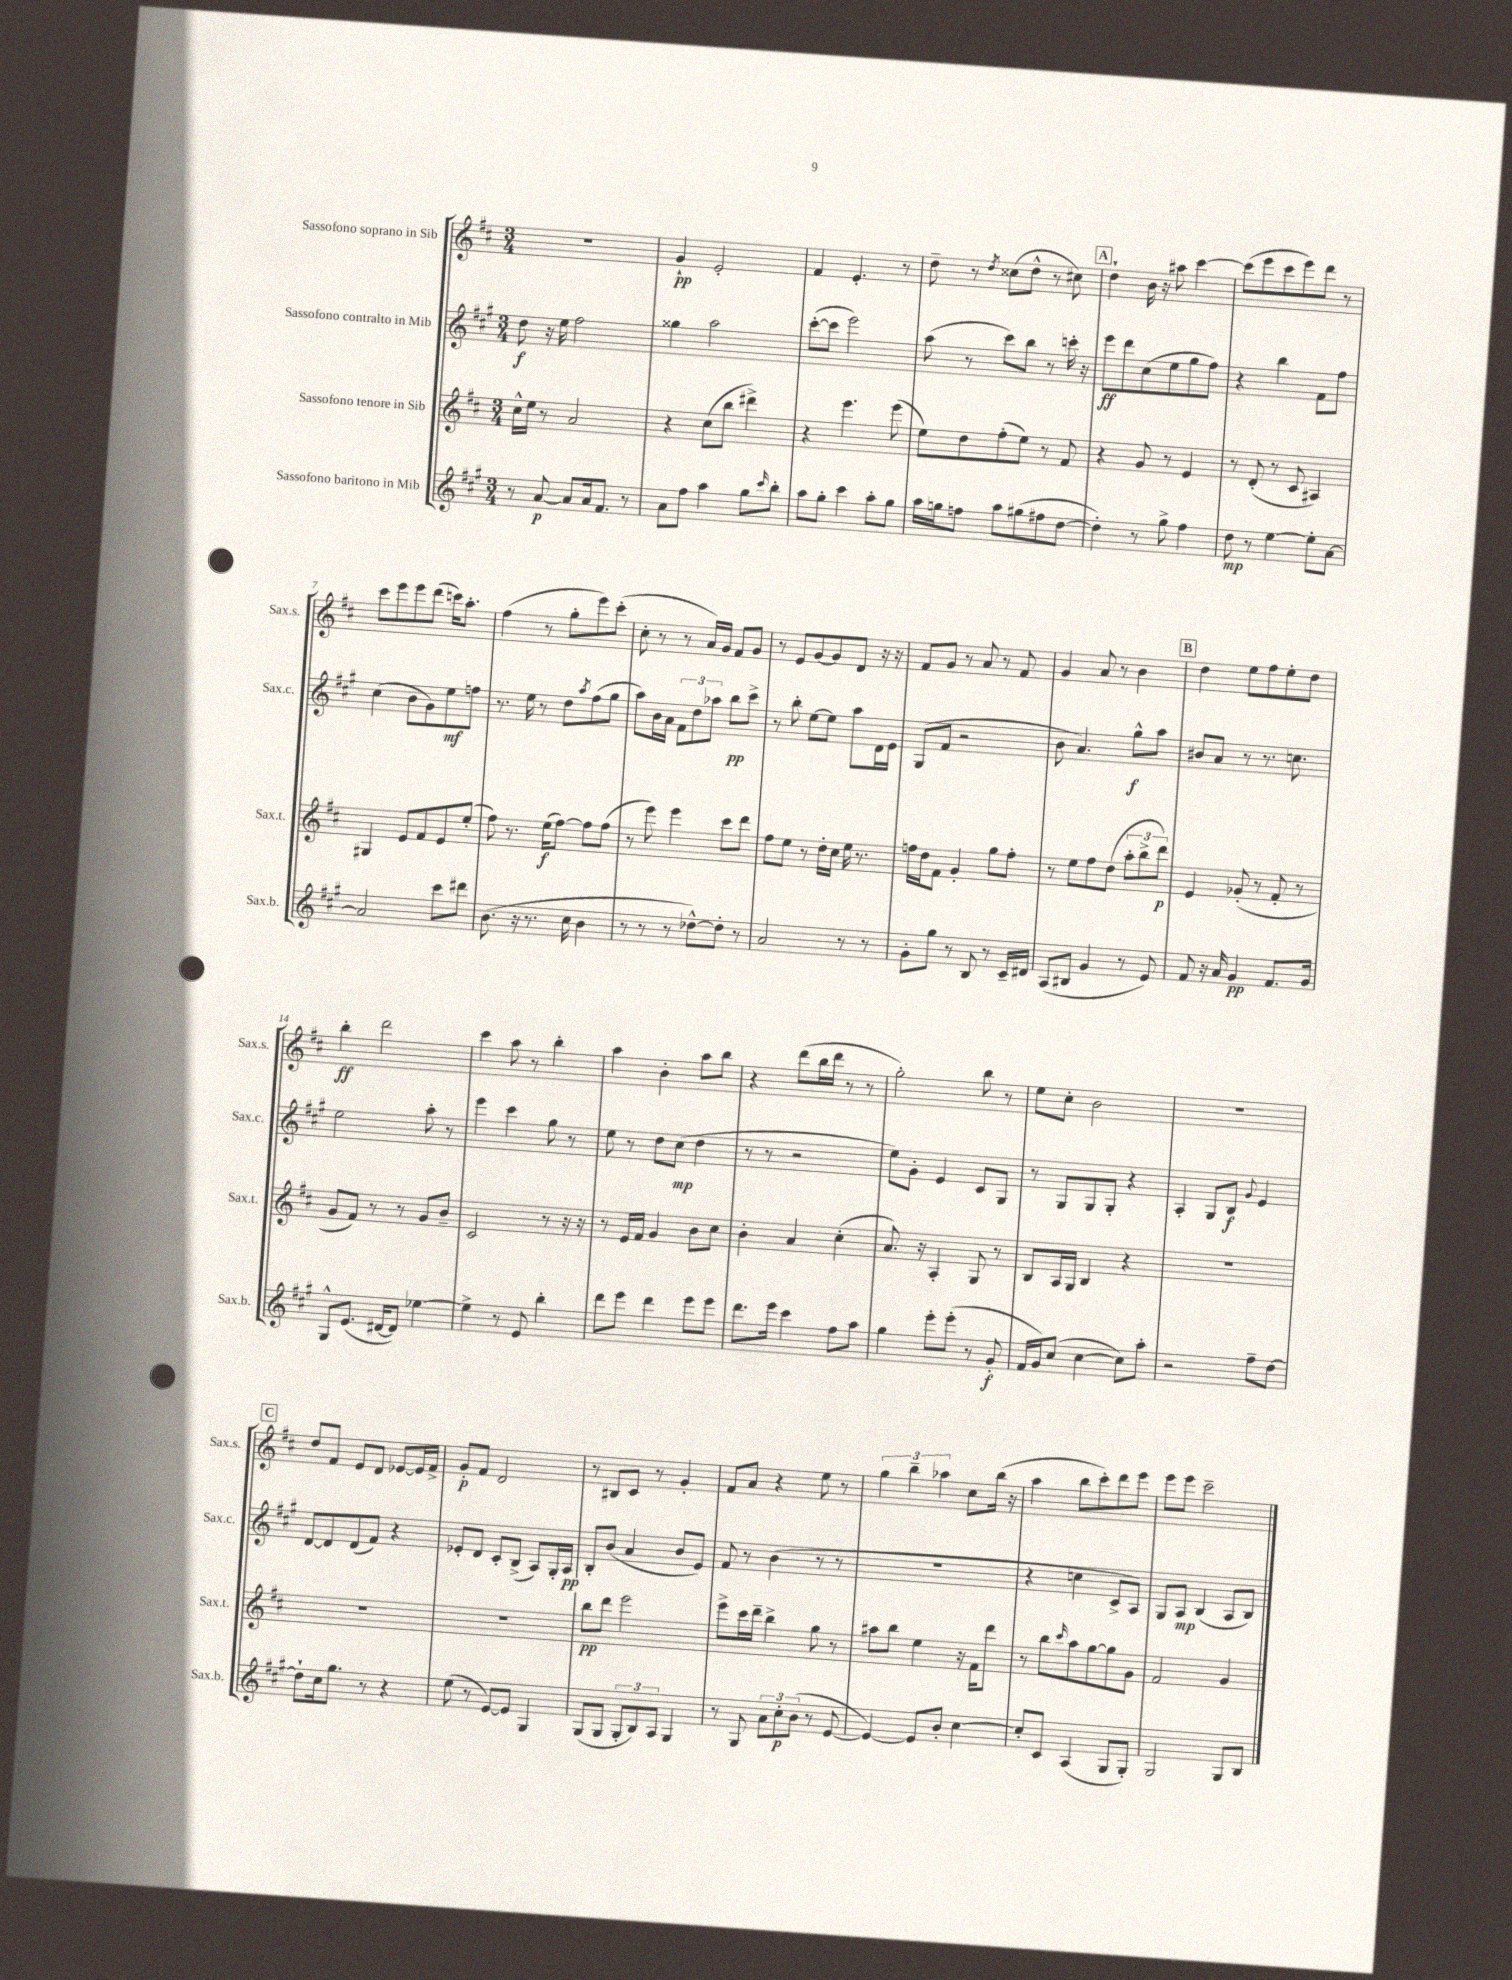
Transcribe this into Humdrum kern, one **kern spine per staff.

**kern	**dynam	**kern	**dynam	**kern	**dynam	**kern	**dynam
*part4	*part4	*part3	*part3	*part2	*part2	*part1	*part1
*staff4	*staff4	*staff3	*staff3	*staff2	*staff2	*staff1	*staff1
*I"Sassofono baritono in Mib	*	*I"Sassofono tenore in Sib	*	*I"Sassofono contralto in Mib	*	*I"Sassofono soprano in Sib	*
*I'Sax.b.	*	*I'Sax.t.	*	*I'Sax.c.	*	*I'Sax.s.	*
*clefG2	*	*clefG2	*	*clefG2	*	*clefG2	*
*k[f#c#g#]	*	*k[f#c#]	*	*k[f#c#g#]	*	*k[f#c#]	*
*M3/4	*	*M3/4	*	*M3/4	*	*M3/4	*
=1	=1	=1	=1	=1	=1	=1	=1
8r	.	16cc#^^\LL	.	8dd\	f	2.r	.
.	.	16ee\JJ	.	.	.	.	.
[8a/	p	8r	.	16r	.	.	.
.	.	.	.	16ee\	.	.	.
8a/L]	.	2a/	.	2ff#\	.	.	.
16a/k	.	.	.	.	.	.	.
8.f#/J	.	.	.	.	.	.	.
8r	.	.	.	.	.	.	.
=2	=2	=2	=2	=2	=2	=2	=2
8a\L	.	4r	.	4gg##X\	.	4g`/	pp
8ff#\J	.	.	.	.	.	.	.
4aa\	.	(8cc#\L	.	2aa\	.	2e'/	.
.	.	8bb\J	.	.	.	.	.
8gg#\L	.	4ddd#X^\)	.	.	.	.	.
16qqccc#/	.	.	.	.	.	.	.
8bb'\J	.	.	.	.	.	.	.
=3	=3	=3	=3	=3	=3	=3	=3
8aa\L	.	4r	.	([8ccc#'\L	.	4f#/	.
8gg#'\J	.	.	.	8ccc#\J]	.	.	.
4ccc#\	.	4.eee\	.	2eee\)	.	4.e'/	.
8aa'\L	.	.	.	.	.	.	.
8gg#\J	.	(8eee\	.	.	.	8r	.
=4	=4	=4	=4	=4	=4	=4	=4
16aa\LL	.	8ee\L)	.	(8aa\	.	8dd~\	.
16ggn\J	.	.	.	.	.	.	.
8ffn\J	.	8dd\	.	8r	.	8r	.
.	.	.	.	.	.	8qdd/	.
8aa\L	.	(8ff#'\	.	8ccc#\L)	.	(8cc##X\L	.
(8gg#X\	.	8ee\J)	.	8bb\J	.	8dd^^\J	.
8ff#X\	.	8r	.	8r	.	8r	.
[8dd\J	.	8f#/	.	16cccn'\	.	8cc#X\)	.
.	.	.	.	16r	.	.	.
!!LO:REH:place=s1:t=A
=5	=5	=5	=5	=5	=5	=5	=5
4dd'\])	.	4r	.	8eee\L	ff	4dd`\	.
.	.	.	.	8ddd\	.	.	.
8r	.	8g/	.	(8cc#\	.	16b\	.
.	.	.	.	.	.	16r	.
8gg#^\	.	8r	.	8ee\	.	8aa#X\	.
4ff#\	.	4e/	.	8gg#\	.	[4ccc#\	.
.	.	.	.	8ff#\J)	.	.	.
=6	=6	=6	=6	=6	=6	=6	=6
8dd\	mp	8r	.	4r	.	(8ccc#\L]	.
8r	.	(8d'/	.	.	.	8eee\	.
[4ee\	.	8r	.	4bb\	.	8ccc#\	.
.	.	8c#/	.	.	.	8eee\)	.
8ee'\L]	.	4A#X/)	.	8f#\L	.	8ddd\J	.
[8a\J	.	.	.	8ff#\J	.	8r	.
!!LO:LB:g=z
=7	=7	=7	=7	=7	=7	=7	=7
2a/]	.	4G#X/	.	(4cc#\	.	8ccc#\L	.
.	.	.	.	.	.	8eee\	.
.	.	8e/L	.	8b\L	.	8eee\	.
.	.	8f#/	.	8g#\)	.	(8ddd\J	.
8ccc#\L	.	8e/	.	8ee\	mf	16cccn\KL)	.
.	.	.	.	.	.	8.aa'\J	.
8ddd#X\J	.	(8ee'/J	.	8ffn\J	.	.	.
=8	=8	=8	=8	=8	=8	=8	=8
(8.b\	.	8ff#\)	.	8.r	.	(4ff#\	.
.	.	8.r	.	.	.	.	.
16r	.	.	.	16ee\	.	.	.
8.r	.	.	.	8r	.	8r	.
.	.	(16ee\KL	f	.	.	.	.
.	.	[8ff#\J)	.	8dd\L	.	8gg'\L	.
16cc#\	.	.	.	.	.	.	.
.	.	.	.	8qaa/	.	.	.
4b\	.	8ff#\L]	.	(8ff#\	.	8eee\)	.
.	.	(8ff#\J	.	8gg#\J	.	(8ccc#'\J	.
=9	=9	=9	=9	=9	=9	=9	=9
8r	.	8r	.	8aa\L)	.	8cc#'\	.
8r	.	8eee\)	.	16b\L	.	8r	.
.	.	.	.	16a\JJ	.	.	.
8r	.	4eee\	.	12f#\L	.	8r	.
.	.	.	.	12dd\	.	.	.
[8dd-X^^\L)	.	.	.	.	.	16a/LL)	.
.	.	.	.	12aa-X\J	.	.	.
.	.	.	.	.	.	16g/JJ	.
8dd-'\J]	.	8ccc#\L	.	8bb\L	pp	8f#/L	.
8r	.	8ddd\J	.	8ccc#^\J	.	8g/J	.
=10	=10	=10	=10	=10	=10	=10	=10
2a/	.	8ff#\L	.	8r	.	8r	.
.	.	8ee\J	.	8bb'\	.	8e/L	.
.	.	8r	.	[8ee\L	.	[8g/	.
.	.	16dd'\LL	.	8ee\J]	.	8g/]	.
.	.	16cc#\JJ	.	.	.	.	.
8r	.	16ee\	.	8aa\L	.	8d/J	.
.	.	8.r	.	.	.	.	.
8r	.	.	.	16d\L	.	16r	.
.	.	.	.	16e\JJ	.	16r	.
=11	=11	=11	=11	=11	=11	=11	=11
8g#'\L	.	16ffn\LL	.	(8G#/L	.	8f#/L	.
.	.	16dd\J	.	.	.	.	.
8gg#\J	.	8f#\J	.	8f#/J	.	8g/J	.
8r	.	4g'/	.	2r	.	8r	.
8B/	.	.	.	.	.	8a/	.
8r	.	8gg\L	.	.	.	8r	.
16c#~/LL	.	8ff'\J	.	.	.	8f#/	.
16d#X/JJ	.	.	.	.	.	.	.
=12	=12	=12	=12	=12	=12	=12	=12
(8A/L	.	8r	.	8b\	.	4g/	.
8B#X/J	.	8ee\L	.	4.a/)	.	.	.
4g#/	.	8ff#\	.	.	.	8a/	.
.	.	(8dd\J	.	.	.	8r	.
8r	.	12aa'\L	.	8gg#^^\L	f	4b\	.
.	.	12bb^\	.	.	.	.	.
8e/)	.	.	.	8aa\J	.	.	.
.	.	12ddd\J)	p	.	.	.	.
!!LO:REH:place=s1:t=B
=13	=13	=13	=13	=13	=13	=13	=13
8f#/	.	4e/	.	8b#X/L	.	4dd\	.
16r	.	.	.	8a/J	.	.	.
16a/	.	.	.	.	.	.	.
4g#/	pp	(8g-X'/	.	8r	.	8ee\L	.
.	.	8r	.	8.r	.	8ff#\	.
8.f#/L	.	8f#'/	.	.	.	8ee'\	.
.	.	.	.	8.ccn\	.	.	.
.	.	8r	.	.	.	8dd\J	.
16g#/Jk	.	.	.	.	.	.	.
!!LO:LB:g=z
=14	=14	=14	=14	=14	=14	=14	=14
8G#^^/L	.	8g/L	.	2ee\	.	4bb'\	ff
(8.e/J	.	8f#/J)	.	.	.	.	.
.	.	8r	.	.	.	2ddd\	.
[16d#X/KL	.	.	.	.	.	.	.
8d#/J])	.	8r	.	.	.	.	.
[4ee-X\	.	8g/L	.	8aa'\	.	.	.
.	.	8b~/J	.	8r	.	.	.
=15	=15	=15	=15	=15	=15	=15	=15
4ee-^\]	.	2c#/	.	4eee\	.	4ccc#\	.
8r	.	.	.	4ccc#\	.	8aa\	.
8e/	.	.	.	.	.	8r	.
4bb'\	.	8r	.	8gg#\	.	4bb'\	.
.	.	16r	.	8r	.	.	.
.	.	16r	.	.	.	.	.
=16	=16	=16	=16	=16	=16	=16	=16
8ddd\L	.	8r	.	8ee\	.	4aa\	.
8eee\J	.	16e/LL	.	8r	.	.	.
.	.	16f#/JJ	.	.	.	.	.
4ddd\	.	4g/	.	8dd\L	.	4b'\	.
.	.	.	.	(8cc#\J	mp	.	.
8eee\L	.	8b\L	.	4dd\	.	8aa\L	.
8eee\J	.	8cc#\J	.	.	.	8bb\J	.
=17	=17	=17	=17	=17	=17	=17	=17
8.ddd\L	.	4b'\	.	8r	.	4r	.
.	.	.	.	8r	.	.	.
16eee\Jk	.	.	.	.	.	.	.
4ccc#\	.	4a/	.	2r	.	(8ddd\L	.
.	.	.	.	.	.	16bb\L	.
.	.	.	.	.	.	16ddd\JJ	.
8ff#\L	.	(4cc#'\	.	.	.	8r	.
8aa\J	.	.	.	.	.	8r	.
=18	=18	=18	=18	=18	=18	=18	=18
4gg#\	.	8.a/)	.	8ee\L)	.	2gg'\)	.
.	.	.	.	8g#'\J	.	.	.
.	.	16r	.	.	.	.	.
8eee'\L	.	4A'/	.	4e/	.	.	.
(8eee'\J	.	.	.	.	.	.	.
8r	.	8G/	.	8c#/L	.	8bb\	.
8g#'/	f	8r	.	8G#/J	.	8r	.
=19	=19	=19	=19	=19	=19	=19	=19
16f#/LL	.	8B/L	.	8r	.	8ee\L	.
16g#/J)	.	.	.	.	.	.	.
(8cc#/J	.	16A/L	.	8G#/L	.	8cc#'\J	.
.	.	16G/JJ	.	.	.	.	.
[4cc#\	.	4B/	.	8G#/	.	2b\	.
.	.	.	.	8G#'/J	.	.	.
8cc#\L])	.	4r	.	4r	.	.	.
8aa'\J	.	.	.	.	.	.	.
=20	=20	=20	=20	=20	=20	=20	=20
2r	.	2.r	.	4A'/	.	2.r	.
.	.	.	.	8G#/L	.	.	.
.	.	.	.	8B/J	f	.	.
.	.	.	.	8qqg#/	.	.	.
8ff#~\L	.	.	.	4e/	.	.	.
[8dd\J	.	.	.	.	.	.	.
!!LO:LB:g=z
!!LO:REH:place=s1:t=C
=21	=21	=21	=21	=21	=21	=21	=21
8dd`\L]	.	2.r	.	[8d/L	.	8dd/L	.
16cc#\k	.	.	.	8d/]	.	8f#/J	.
8.gg#\J	.	.	.	.	.	.	.
.	.	.	.	(8d/	.	8e/L	.
8r	.	.	.	8f#/J)	.	8d/J	.
4r	.	.	.	4r	.	[8e-X/L	.
.	.	.	.	.	.	16e-/L]	.
.	.	.	.	.	.	16f#^/JJ	.
=22	=22	=22	=22	=22	=22	=22	=22
(8ee\	.	2.r	.	8e-X'/L	.	8g'/L	p
8r	.	.	.	8d/J	.	8f#/J	.
[8e/L)	.	.	.	8c#'/L	.	2d/	.
8e/J]	.	.	.	(8B^/J	.	.	.
4G#/	.	.	.	8A/L)	.	.	.
.	.	.	.	16G#'/L	.	.	.
.	.	.	.	16A/JJ	pp	.	.
=23	=23	=23	=23	=23	=23	=23	=23
(8G#/L	.	8bb\L	pp	8B'/L	.	8r	.
8G#/J	.	8ddd\J	.	(8b/J	.	8B#X/L	.
12G#'/L	.	2eee\	.	4a/	.	8c#/J	.
12B/)	.	.	.	.	.	.	.
.	.	.	.	.	.	8r	.
12A/J	.	.	.	.	.	.	.
4G#/	.	.	.	8b/L	.	4g'/	.
.	.	.	.	8e/J)	.	.	.
=24	=24	=24	=24	=24	=24	=24	=24
8r	.	8eee^\L	.	8f#/	.	8f#/L	.
8G#/	.	16ccc#\L	.	8r	.	8a/J	.
.	.	16ddd~\JJ	.	.	.	.	.
12a\L	.	4bb^\	.	(4b\	.	4r	.
12cc#'\	p	.	.	.	.	.	.
(12b\J	.	.	.	.	.	.	.
8r	.	8gg\	.	8r	.	8ee\	.
[8e/	.	8r	.	8r	.	8r	.
=25	=25	=25	=25	=25	=25	=25	=25
4e/_)	.	8aa#X\L	.	2.r	.	6gg\	.
.	.	8bb\J	.	.	.	.	.
.	.	.	.	.	.	6bb~\	.
8e/L]	.	4ee\	.	.	.	.	.
.	.	.	.	.	.	6aa-X\	.
8b'/J	.	.	.	.	.	.	.
[4cc#\	.	16r	.	.	.	8cc#\L	.
.	.	16f#\KL	.	.	.	.	.
.	.	8ddd\J	.	.	.	(16bb\Jk	.
.	.	.	.	.	.	16r	.
=26	=26	=26	=26	=26	=26	=26	=26
8cc#'/L]	.	8r	.	4r	.	4aa\	.
8c#/J	.	8bb\L	.	.	.	.	.
.	.	16qqccc#/	.	.	.	.	.
(4A/	.	8aa\	.	4ccn\	.	8bb\L	.
.	.	[8gg\	.	.	.	8ccc#'\)	.
8G#/L	.	8gg\]	.	8c#^/L	.	8ddd\	.
8G#'/J)	.	8g\J	.	8A/J)	.	8eee\J	.
=27	=27	=27	=27	=27	=27	=27	=27
2G#/	.	2f#/	.	8G#/L	.	8eee\L	.
.	.	.	.	8A/J	mp	8eee\J	.
.	.	.	.	(4B/	.	2ccc#~\	.
8G#/L	.	4g/	.	8A/L	.	.	.
8B/J	.	.	.	8B/J)	.	.	.
==	==	==	==	==	==	==	==
*-	*-	*-	*-	*-	*-	*-	*-
